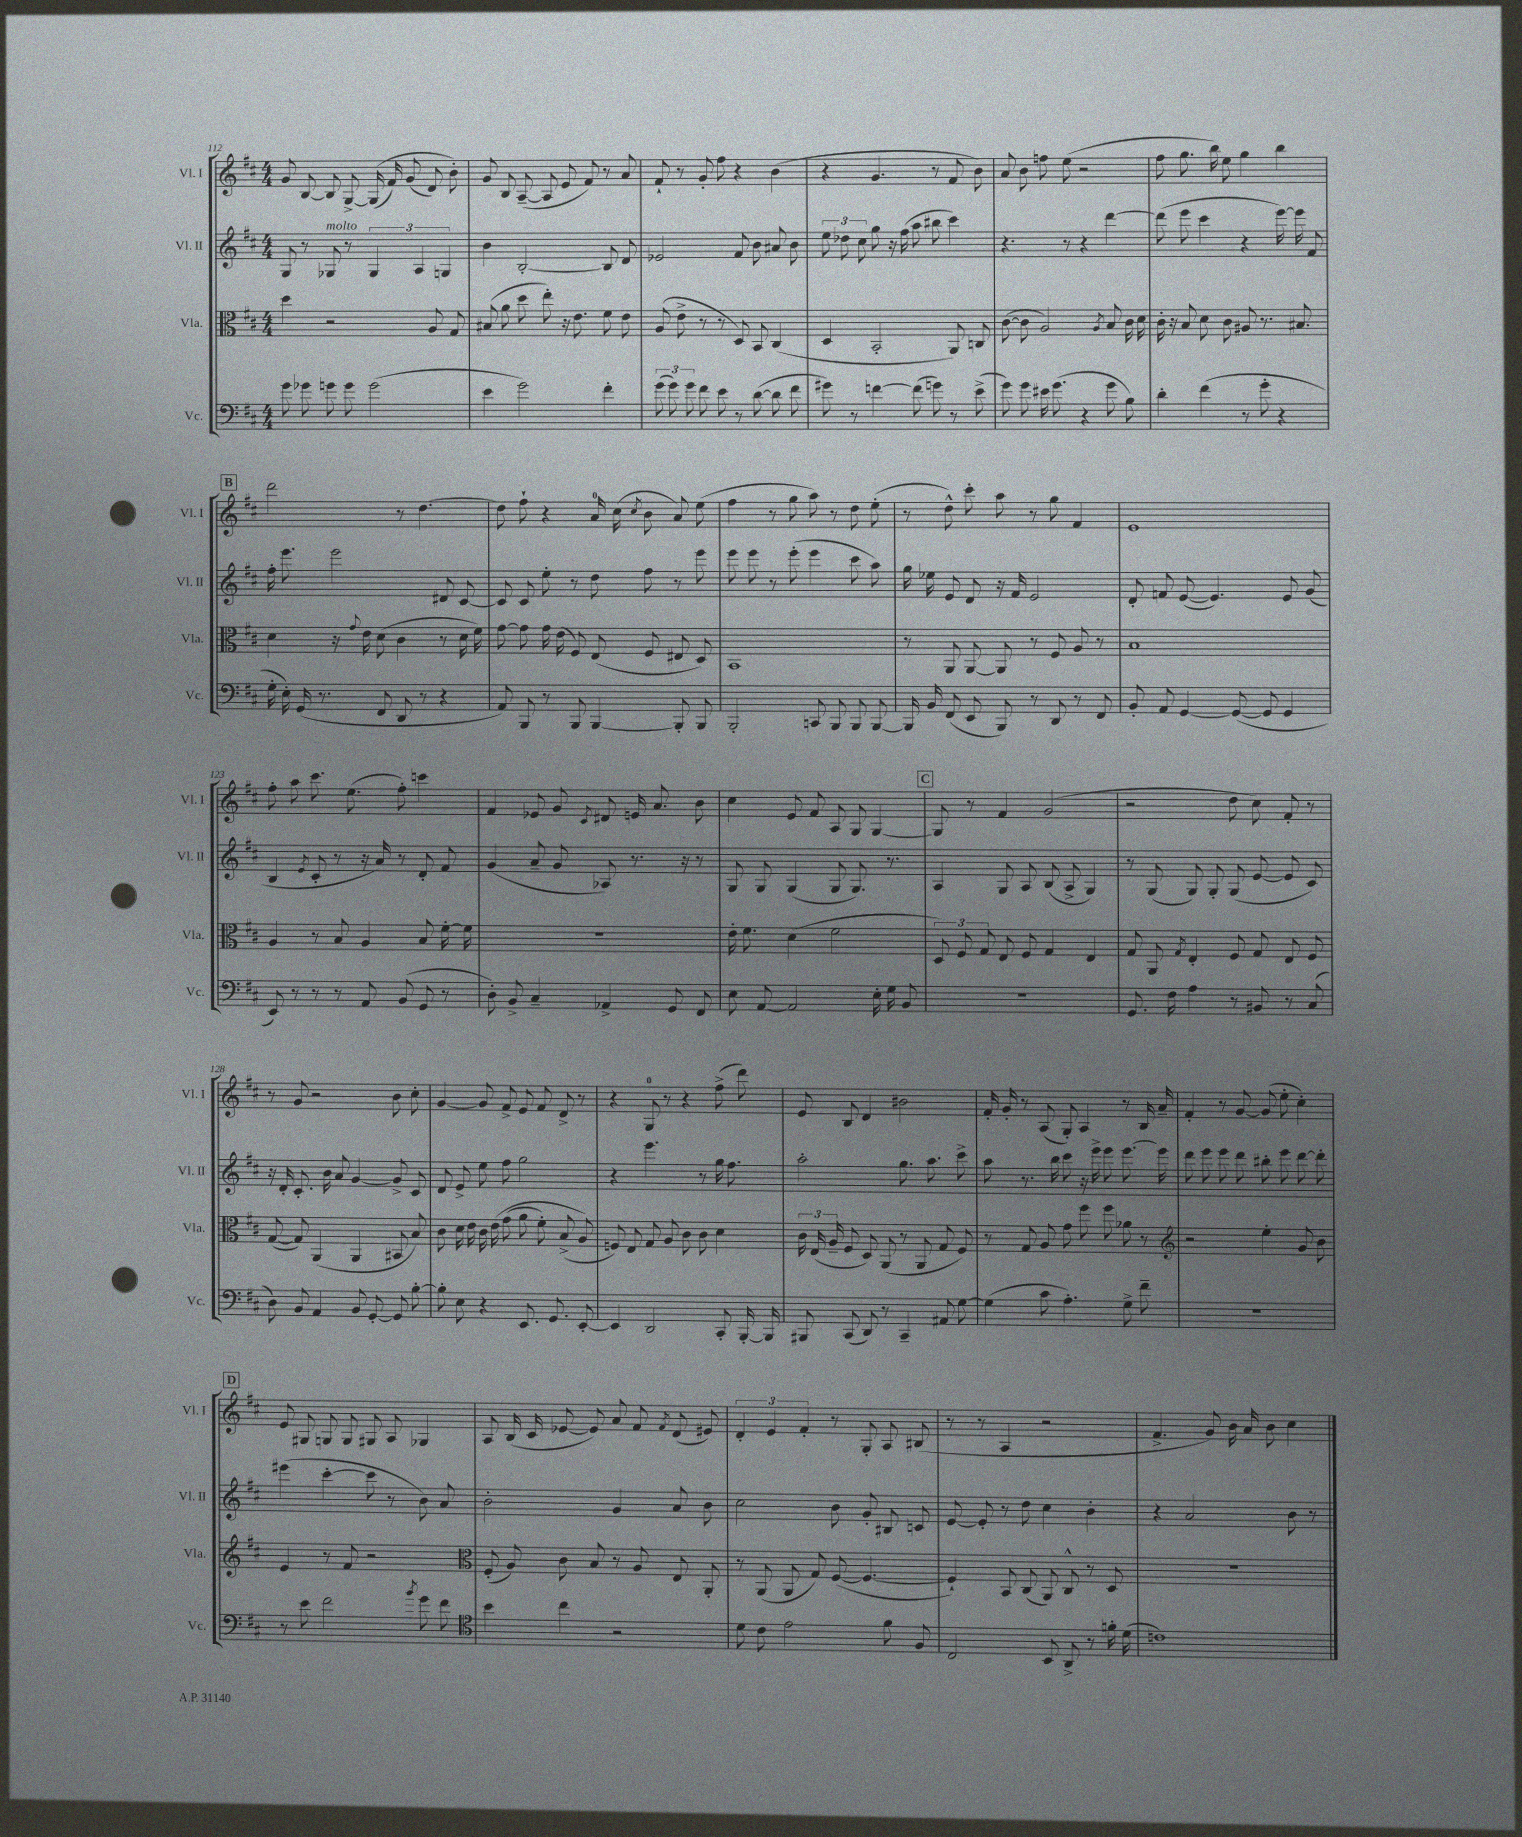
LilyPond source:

<<
\new StaffGroup <<
\new Staff = "s0" \with { instrumentName = "Vl. I" shortInstrumentName = "Vl. I" } {
    \clef treble \key d \major \numericTimeSignature \time 4/4
    \autoBeamOff g'8 b8~ b8 g8~-> g16(\( fis'16) g'8( d'8) b'8-.\) |
    g'8 b8 a8~--( a8 e'8 fis'8) r8 a'8 |
    fis'8-! r8 g'8-. fis''8 r4 b'4( |
    r4 g'4. r8 fis'8 b'8) |
    a'8 b'8 f''8 e''8( r2 |
    fis''8 g''8. b''16) e''8 g''4 b''4 |
    \mark \markup { \box "B" } d'''2 r8 d''4.~ |
    d''8 fis''8-! r4 a'16-0 cis''16( \acciaccatura { cis''8 } b'8 a'8) e''8( |
    fis''4 r8 g''8 a''8) r8 d''8 e''8-.( |
    r8 d''8-^) cis'''8-. a''8 r8 g''8 fis'4 |
    e'1 |
    fis''8-. a''8 cis'''8. e''8.( fis''8-.) c'''4 |
    fis'4 ees'8 g'8 \acciaccatura { cis'8 } dis'8 e'16 a'8. b'8 |
    cis''4 e'8 fis'8 a8 g8 g4~ |
    \mark \markup { \box "C" } g8 r8 fis'4 g'2( |
    r2 d''8 cis''8) fis'8-. r8 |
    r8 g'8 r2 b'8 cis''8-. |
    g'4~ g'8 fis'8-> e'8 fis'8 d'8-> r8 |
    r4 g8-0 r8 r4 fis''8->( d'''8) |
    e'8 b8 d'4 bis'2 |
    fis'16-. g'16-. r8 a8( g8-.) a4 r8 b16 a'16-- |
    fis'4-. r8 g'8~ g'8( e''8-. cis''4-.) |
    \mark \markup { \box "D" } e'8 gis8 g8 g8 gis8 a8 ges4 |
    a8 b16( cis'16 ees'8~ ees'8) a'8 fis'8 \acciaccatura { fis'8 } d'8( eis'8) |
    \tuplet 3/2 { d'4-. e'4 fis'4-. } r8 g8-. a8 bis8( |
    r8 r8 a4 r2 |
    fis'4.-> g'8) b'16 a'16 b'8 cis''4 \bar "|." |
}
\new Staff = "s1" \with { instrumentName = "Vl. II" shortInstrumentName = "Vl. II" } {
    \clef treble \key d \major \numericTimeSignature \time 4/4
    \autoBeamOff g8 r8 ges8^\markup { \italic "molto" } r8 \tuplet 3/2 { ges4 a4 g4 } |
    b'4 b2~-. b8 d'8 |
    ees'2 fis'8 b'8 ais'8 b'8 |
    \tuplet 3/2 { e''8 des''8 cis''8 } g''8 r16 fis''16( a''8 bis''8 cis'''4) |
    r4. r8 r4 d'''4~ |
    d'''8( e'''8 cis'''4 r4 e'''16~) e'''16 fis'8 |
    \mark \markup { \box "B" } fis''16-. e'''8. e'''2 dis'8 cis'8~ |
    cis'8 cis'8 e''8-. r8 d''8 fis''8 r8 e'''8 |
    e'''8 e'''8 r8 e'''8-.( e'''4 cis'''8 a''8) |
    g''16 ees''16 e'8 d'8 r16 fis'16 e'2 |
    d'8-. f'8 e'8~( e'4.) e'8 g'8( |
    b4 \acciaccatura { e'8 } cis'8-. r8 r16 a'16) r8 d'8-. fis'8 |
    g'4( a'8-- g'8 aes8) r8. r16 r8 |
    g8 g8 g4( g8 g8.) r8. |
    \mark \markup { \box "C" } a4 g8 a8 b8( a8-> g4) |
    r8 g8( g8) g8-. g8( e'8~ e'8 cis'8) |
    r16 d'16-. cis'8.-. b'16 a'8 g'4~ g'8-> cis'8 |
    d'8 e'8-> e''8 fis''8 g''2 |
    r4 e'''4. r8 g''16 fis''8. |
    a''2-. g''8. a''8. cis'''8-> |
    a''8 r8. b''16 cis'''8 r16 e'''16-> e'''8 e'''8.~ e'''16 |
    d'''8 e'''8 e'''8 d'''8 bis''8-. e'''8 d'''8~ d'''8-. |
    \mark \markup { \box "D" } eis'''4( cis'''4~-. cis'''8 r8 b'8) a'8 |
    b'2-. g'4 a'8 b'8 |
    cis''2 b'8 g'8-. bis8 c'8 |
    e'8~ e'8-. r8 d''8 cis''4 b'4-. |
    r4 a'2 b'8 r8 \bar "|." |
}
\new Staff = "s2" \with { instrumentName = "Vla." shortInstrumentName = "Vla." } {
    \clef alto \key d \major \numericTimeSignature \time 4/4
    \autoBeamOff d''4 r2 a8 g8 |
    bis8( a'8 d''8 e''8-.) r16 e'8. fis'8 e'8 |
    a8( e'8-> r8 r8 d8) b,8 cis4( |
    d4 b,2-. a,8) c8 |
    cis'8~( cis'8 a2) \acciaccatura { a8 } b8 cis'16 d'16 |
    cis'16-. r16 b8 d'8 cis'8 ais8 r8. bis8. |
    \mark \markup { \box "B" } d'4 r16 \appoggiatura { g'8 } e'16 d'8( cis'4 r8 d'16 fis'16) |
    g'8~ g'8 g'16 e'16( fis8) e8( fis8 eis8 d8) |
    b,1 |
    r8 a,8 a,8~ a,8 r8 fis8 a8 r8 |
    b1 |
    a4 r8 b8 a4 b8 fis'16~-. fis'16 |
    R1 |
    e'16-. fis'8. d'4( fis'2 |
    \mark \markup { \box "C" } \tuplet 3/2 { d8) fis8 g8 } e8 fis8 g4 e4 |
    g8 a,8 \acciaccatura { g8 } e4-. fis8 g8 e8 fis8 |
    g8~( g8) a,4( a,4 bis,8 b8) |
    cis'8 d'16 e'16 cis'16 e'16\( g'8( a'8 fis'8-.) b8->( a8\) |
    f8) e8 g8 a8 cis'8 cis'8 d'4 |
    \tuplet 3/2 { cis'16 e16( a16-- } fis8 d8) a,8( r8 a,8 g8 fis8) |
    r8 g8 a8 g'8 fis''8 fis''8 aes'8 r8 |
    \clef treble r2 e''4-. g'8 b'8 |
    \mark \markup { \box "D" } e'4 r8 fis'8 r2 |
    \clef alto fis8-.( a8) cis'8 b8 r8 a8 e8 a,8-. |
    r8 a,8( a,8 g8) fis8~( fis4.~ |
    fis4-!) b,8 cis8( a,8) cis8-^ r8 d8 |
    R1 \bar "|." |
}
\new Staff = "s3" \with { instrumentName = "Vc." shortInstrumentName = "Vc." } {
    \clef bass \key d \major \numericTimeSignature \time 4/4
    \autoBeamOff g'8 ges'8 g'8 g'8 g'2( |
    e'4 g'2) fis'4-. |
    \tuplet 3/2 { g'8( g'8) g'8 } fis'8 e'8 r8 d'8~( d'8 fis'8 |
    gis'8) r8 f'4~ f'8( g'8) r8 e'8->( |
    g'8) g'8 eis'16 g'8.( r4 g'8 b8) |
    d'4-. fis'4( r8 g'8-. r4 |
    \mark \markup { \box "B" } g16-. e16-.) g,16( r8. fis,8 d,8 r8 r4 |
    a,8) b,,8 r8 b,,8 b,,4~ b,,8-. b,,8 |
    b,,2-. c,8 b,,8 b,,8 b,,8~ |
    b,,16 b,16 fis,8( e,8 b,,8) r8 d,8 r8 fis,8 |
    b,8-. a,8 g,4~ g,8~( g,8 g,4 |
    e,8) r8 r8 r8 a,8 b,8( g,8 r8 |
    d8-.) b,8-> cis4-- aes,4-> g,8 fis,8 |
    e8 a,8~ a,2 e16-. g16 b,8 |
    \mark \markup { \box "C" } R1 |
    g,8. fis16 a4 r8 bis,8 r8 cis8( |
    d8) b,8 a,4 b,8 g,8~-. g,8 b8~-. |
    b8-. e8 r4 e,8. g,8. e,8~-. |
    e,4 d,2 cis,8-. b,,16~-. b,,16 |
    bis,,8 cis,8( d,8) r8 cis,4-- ais,8 g8~ |
    g4( cis'8 a4.-.) g8-> fis'8-- |
    R1 |
    \mark \markup { \box "D" } r8 e'8 fis'2 \acciaccatura { b'8 } g'8 fis'8 |
    \clef tenor b'4 cis''4 r2 |
    d'8 cis'8 e'2 fis'8 fis8 |
    cis2 b,8 a,8-> r8 f'16-. d'16( |
    c'1) \bar "|." |
}
>>
>>
\layout { \context { \Score currentBarNumber = #112 } }
